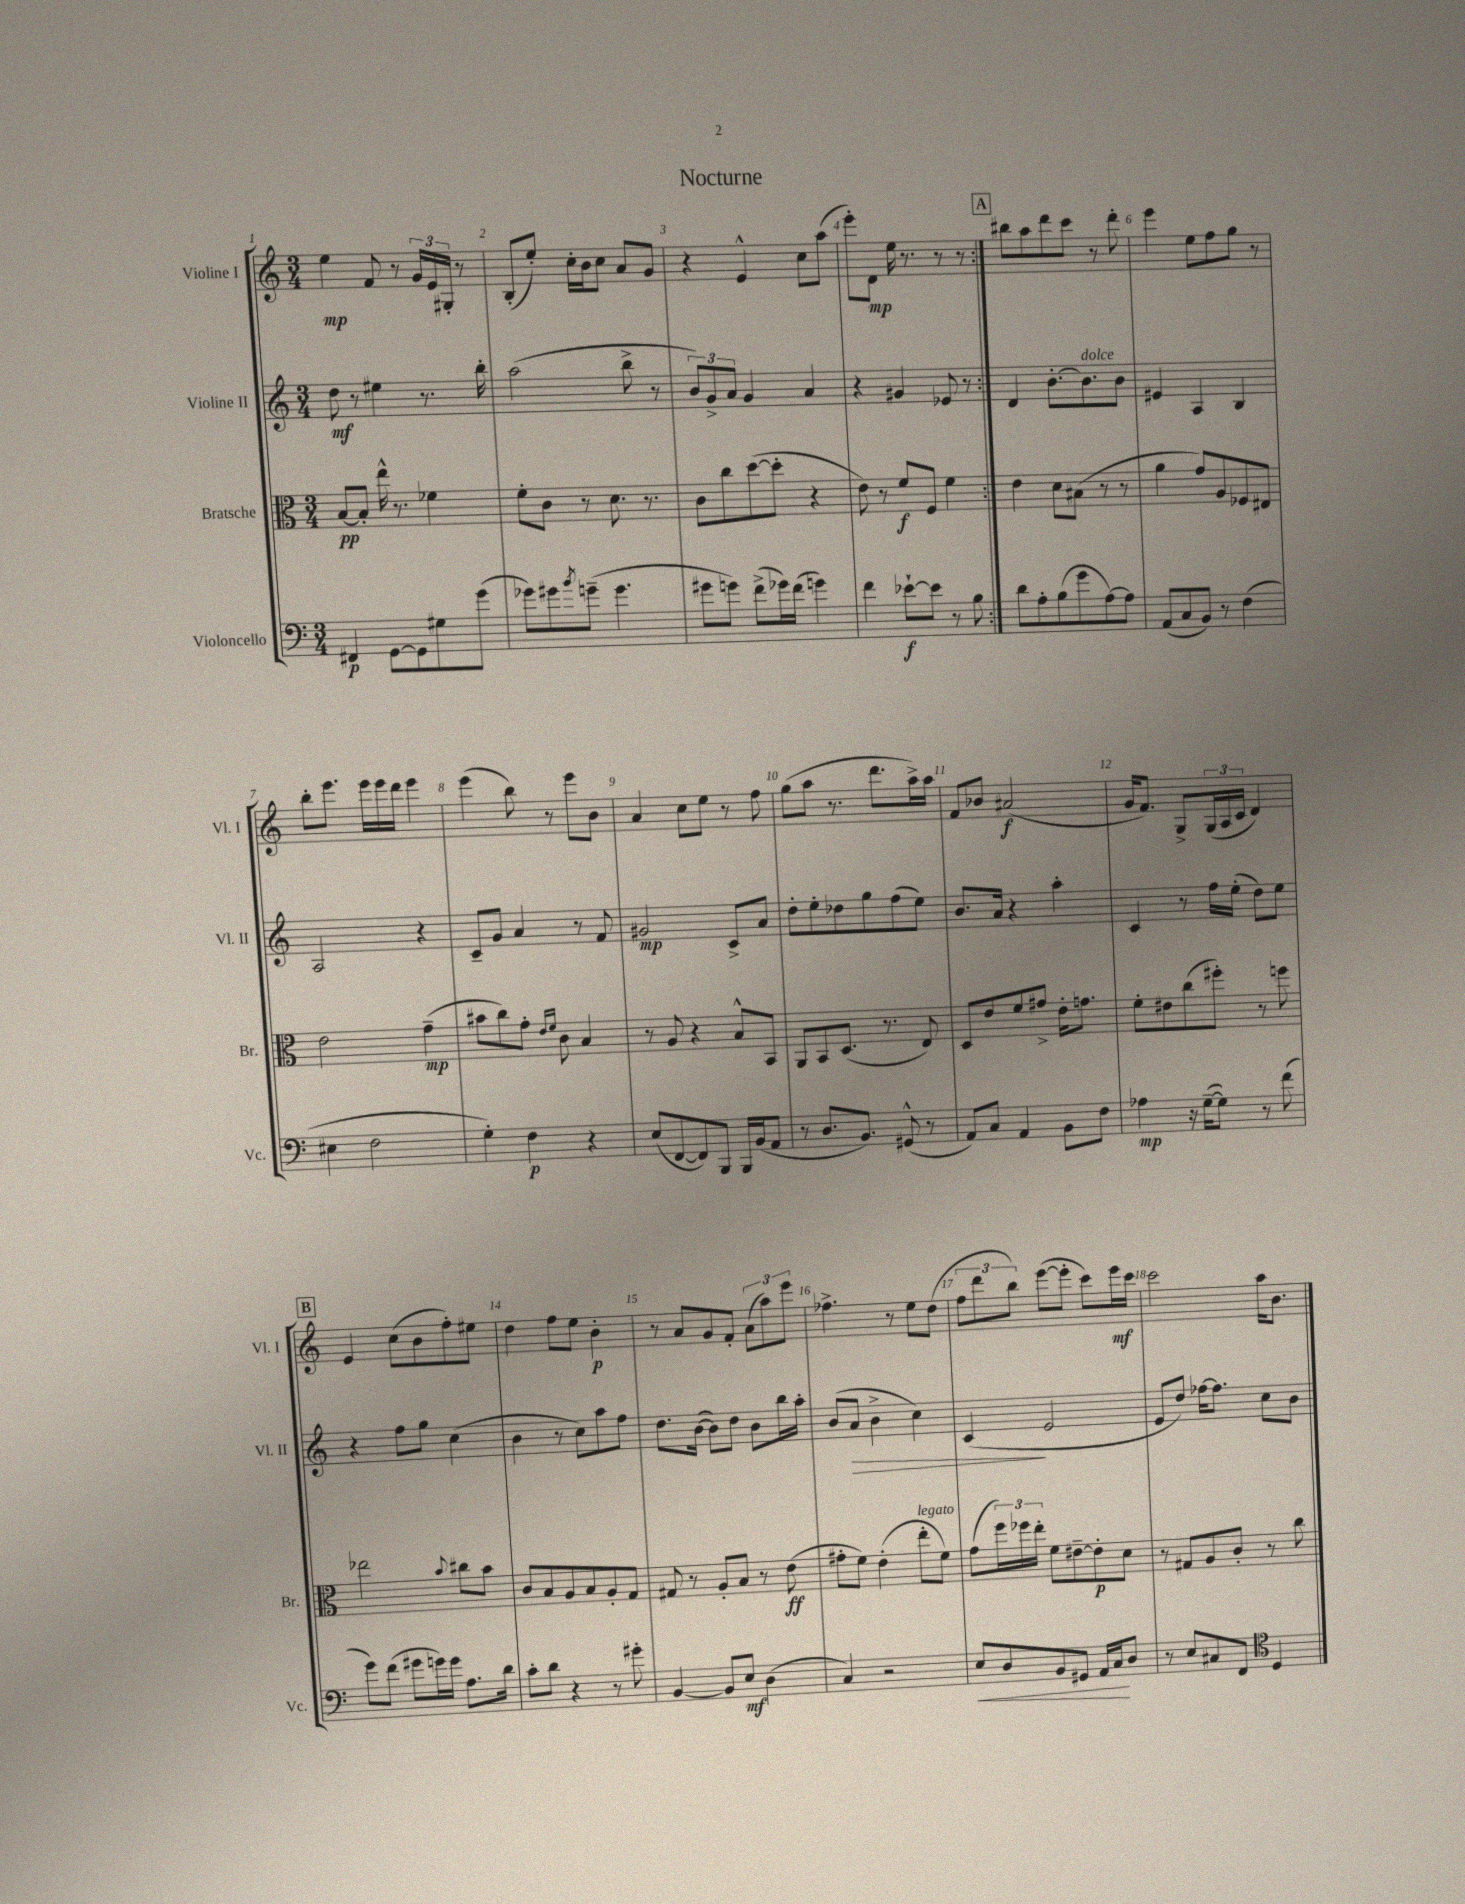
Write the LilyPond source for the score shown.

\header { title = "Nocturne" }
<<
\new StaffGroup <<
\new Staff = "s0" \with { instrumentName = "Violine I" shortInstrumentName = "Vl. I" } {
    \clef treble \key c \major \numericTimeSignature \time 3/4
    \repeat volta 2 { e''4\mp f'8 r8 \tuplet 3/2 { g'16 e'16 gis16-. } r8 |
    b8-.( e''8-.) c''16-. b'16 c''8 a'8 g'8 |
    r4 e'4-^ c''8 a''8( |
    e'''8-.) d'8\mp e''16 r8. r8 r8 | }
    \mark \markup { \box "A" } bis''8 a''8 d'''8 c'''8 r8 d'''8-. |
    e'''4 e''8 f''8 g''8 r8 |
    b''8-. e'''8. e'''16 e'''16 d'''16 e'''4 |
    e'''4( b''8) r8 e'''8 b'8 |
    a'4 c''8 e''8 r8 f''8 |
    g''8( a''8 r8. d'''8. a''16->) a''16 |
    f'8 bes'8 ais'2\f( |
    g'16 f'8.) g8-> \tuplet 3/2 { g16( a16 c'16 } d'4) |
    \mark \markup { \box "B" } e'4 c''8( b'8 f''8-.) eis''8 |
    d''4 f''8 e''8 b'4-.\p |
    r8 a'8 g'8 f'8-. \tuplet 3/2 { a'8( a''8) e'''8 } |
    fes''4.-> r8 e''8 d''8( |
    \tuplet 3/2 { f''8 d'''8 b''8) } e'''8~( e'''8-. c'''8) e'''16\mf c'''16 |
    c'''2 a''16 b'8. \bar "|." |
}
\new Staff = "s1" \with { instrumentName = "Violine II" shortInstrumentName = "Vl. II" } {
    \clef treble \key c \major \numericTimeSignature \time 3/4
    \repeat volta 2 { d''8\mf r8 eis''4 r8. b''16-. |
    a''2( b''8-> r8 |
    \tuplet 3/2 { b'8) g'8-> a'8 } g'4 a'4 |
    r4 gis'4 ees'8 r8 | }
    \mark \markup { \box "A" } d'4 b'8.~-. b'8.^\markup { \italic "dolce" } b'8 |
    eis'4 a4 b4 |
    a2 r4 |
    c'8-- g'8 a'4 r8 f'8 |
    gis'2\mp c'8-> a'8 |
    d''8-. e''8-. des''8 g''8 f''8( e''8) |
    b'8. a'16 r4 a''4-. |
    c'4 r8 f''16 e''16-.( d''8) e''8 |
    \mark \markup { \box "B" } r4 f''8 g''8 c''4( |
    b'4 r8 c''8) a''8 f''8 |
    d''8. b'16~( b'8) d''8 b'8 b''16 a''16-. |
    b'8( a'8\> b'4-> c''4) |
    c'4\!( e'2 |
    e'8 d''8) fes''16~ fes''8. c''8 b'8 \bar "|." |
}
\new Staff = "s2" \with { instrumentName = "Bratsche" shortInstrumentName = "Br." } {
    \clef alto \key c \major \numericTimeSignature \time 3/4
    \repeat volta 2 { b8~\pp b8-. e''16-^ r8. fes'4 |
    f'8-. c'8 r8 d'8. r8. |
    c'8 c''8 d''8~( d''8-. r4 |
    e'8) r8 f'8\f f8 f'4 | }
    \mark \markup { \box "A" } e'4 d'8 bis8( r8 r8 |
    a'4 g'8) a8 fes8 eis8 |
    e'2 g'4--\mp( |
    bis'8 c''8) g'8-. \grace { e'16 f'16 } c'8 b4 |
    r8 a8 r4 b8-^ b,8 |
    a,8 b,8 d8.( r8. e8) |
    d8 e'8 f'8 gis'8-> e'16-. g'8. |
    f'8-. eis'8 c''8( fis''8-.) r8 f''8 |
    \mark \markup { \box "B" } ees''2 \appoggiatura { b'8 } cis''8 b'8 |
    c'8 b8 a8 b8 a8-. g8 |
    gis8 r8 a8-. b8 r8 e'8\ff( |
    gis'8-. f'8) e'4-.( e''8-.^\markup { \italic "legato" } f'8) |
    g'8( \tuplet 3/2 { f''16) fes''16 e''16-. } f'8 eis'8~-- eis'8-.\p d'8 |
    r8 gis8 a8 c'8-. r8 c''8 \bar "|." |
}
\new Staff = "s3" \with { instrumentName = "Violoncello" shortInstrumentName = "Vc." } {
    \clef bass \key c \major \numericTimeSignature \time 3/4
    \repeat volta 2 { fis,4\p g,8~ g,8 gis8 g'8( |
    ges'8) gis'8 \acciaccatura { b'8 } g'8--( g'4. |
    gis'8 g'8) f'8->( ges'16) f'16( g'4) |
    f'4 ees'8~-!\f ees'8 r8 b8 | }
    \mark \markup { \box "A" } d'8 a8-. b8( g'8 a8~) a8 |
    a,8( c8 b,8) r8 f4( |
    eis4 f2 |
    g4-.) f4\p r4 |
    e8( f,8~ f,8) b,,8 b,,16 b,16( a,8 |
    r8 d8. b,8.) gis,8-^( r8 |
    a,8) c8 a,4 b,8 f8 |
    aes4\mp r16 g16~--( g8) r8 f'8( |
    \mark \markup { \box "B" } g'8) f'8( gis'8 g'16) g'16 a8. d'16 |
    c'8-. d'8 r4 r8 gis'8-. |
    b,4~ b,8 e8\mf d4( |
    c4) r2 |
    e8\< d8 b,8 gis,8 a,16 c16\! d8 |
    r8 e8 cis8 f,8 \clef tenor d4 \bar "|." |
}
>>
>>
\layout { \context { \Score \override BarNumber.break-visibility = ##(#f #t #t) barNumberVisibility = #all-bar-numbers-visible } }
